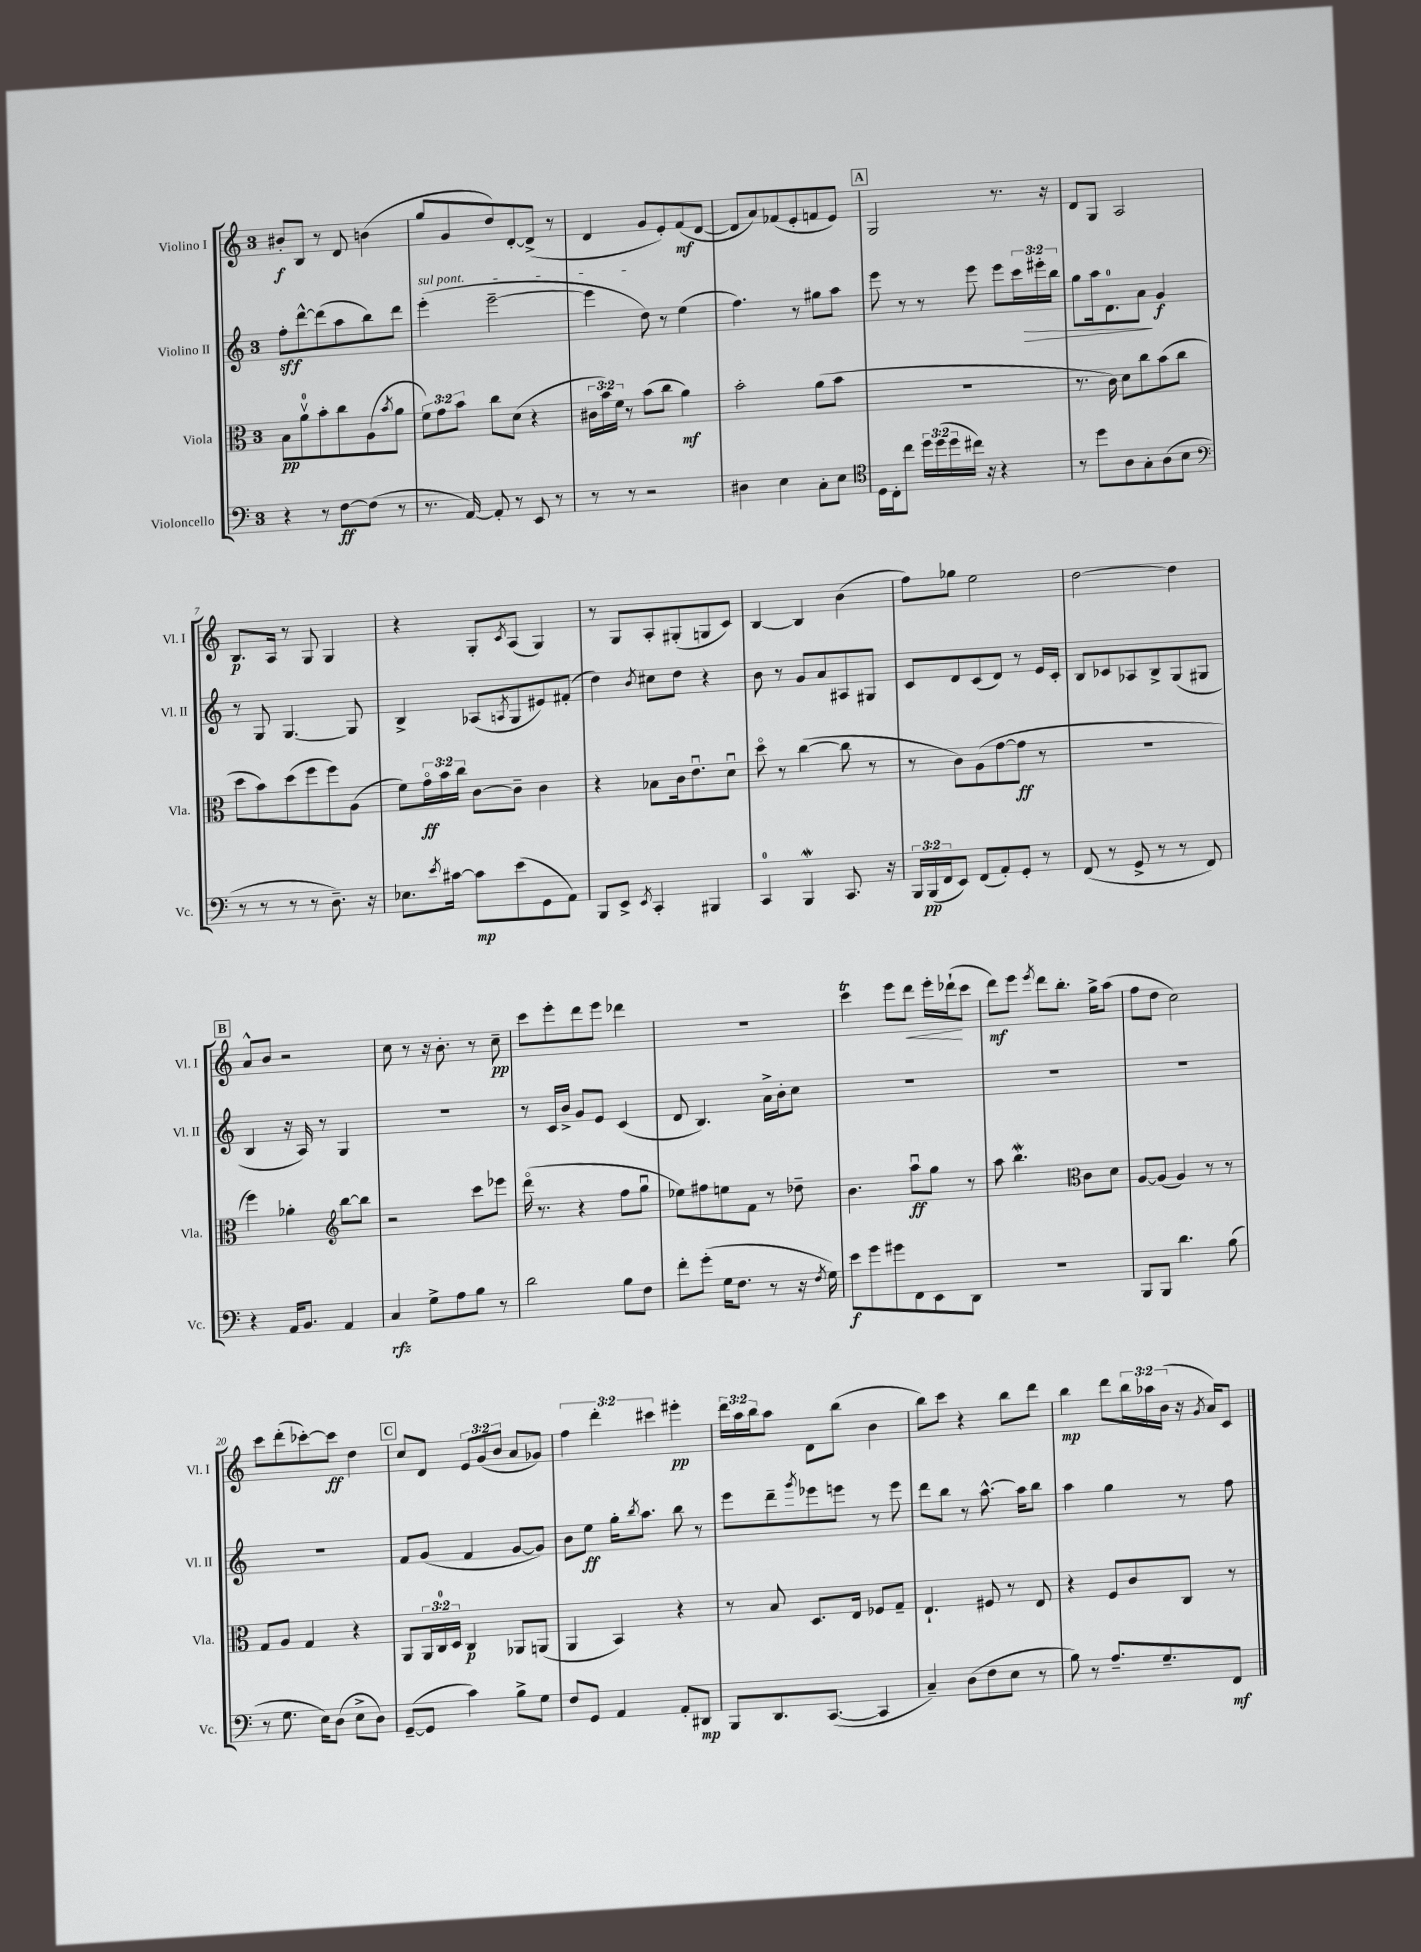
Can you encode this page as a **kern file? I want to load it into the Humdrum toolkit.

**kern	**dynam	**kern	**dynam	**kern	**dynam	**kern	**dynam
*part4	*part4	*part3	*part3	*part2	*part2	*part1	*part1
*staff4	*staff4	*staff3	*staff3	*staff2	*staff2	*staff1	*staff1
*I"Violoncello	*	*I"Viola	*	*I"Violino II	*	*I"Violino I	*
*I'Vc.	*	*I'Vla.	*	*I'Vl. II	*	*I'Vl. I	*
*clefF4	*	*clefC3	*	*clefG2	*	*clefG2	*
*k[]	*	*k[]	*	*k[]	*	*k[]	*
*M3/4	*	*M3/4	*	*M3/4	*	*M3/4	*
=1	=1	=1	=1	=1	=1	=1	=1
4r	.	8B\L	pp	8ff'\L	sff	8b#X'/L	f
.	.	8av\	.	[8ddd^^\	.	8B/J	.
8r	.	8b'\	.	(8ddd\]	.	8r	.
[8F\L	ff	8cc\	.	8aa\	.	8d/	.
(8F\J]	.	(8A\	.	8bb\)	.	(4bn\	.
.	.	8qb/	.	.	.	.	.
8r	.	8a\J	.	8ddd\J	.	.	.
=2	=2	=2	=2	=2	=2	=2	=2
!	!	!	!	!LO:TX:a:i:t=sul pont.	!	!	!
8.r	.	12f\L)	.	(4eee'\	.	8gg/L	.
.	.	12g\	.	.	.	.	.
.	.	.	.	.	.	8g/	.
.	.	12b\J	.	.	.	.	.
[16AA/)	.	.	.	.	.	.	.
8AA'/]	.	8cc\L	.	[2eee~\	.	8dd/)	.
8r	.	(8d\J	.	.	.	[8d'/	.
8EE/	.	4r	.	.	.	(8d^/J]	.
8r	.	.	.	.	.	8r	.
=3	=3	=3	=3	=3	=3	=3	=3
8r	.	24c#X\LL	.	4eee\]	.	4d/	.
.	.	24b\)	.	.	.	.	.
.	.	24f\JJ	.	.	.	.	.
8r	.	8r	.	.	.	.	.
2r	.	(8b\L	.	8dd\)	.	8g/L	.
.	.	8cc\J	.	8r	.	8e'/)	.
.	.	4a\)	mf	(4ee\	.	(8f/	mf
.	.	.	.	.	.	[8d/J	.
=4	=4	=4	=4	=4	=4	=4	=4
4D#X\	.	2b'\	.	4.ff\)	.	8d/L]	.
.	.	.	.	.	.	8a/)	.
4E\	.	.	.	.	.	(8f-X/	.
.	.	.	.	8r	.	8e'/	.
8C'\L	.	(8a\L	.	8gg#X\L	.	8fn/	.
8E\J	.	8b\J	.	8aa\J	.	8e/J)	.
!!LO:REH:place=s1:t=A
=5	=5	=5	=5	=5	=5	=5	=5
*clefC4	*	*	*	*	*	*	*
16D\LL	.	2.r	.	8eee\	.	2G/	.
16C'\J	.	.	.	.	.	.	.
8cc\J	.	.	.	8r	.	.	.
24dd\LL	.	.	.	8r	.	.	.
(24dd\	.	.	.	.	.	.	.
24dd\	.	.	.	.	.	.	.
16cc#X\JJ)	.	.	.	8eee\	.	.	.
16r	.	.	.	.	.	.	.
4r	.	.	.	8eee\L	.	8.r	.
.	.	.	.	24ccc\L	.	.	.
!	!	!	!	!	!LO:HP:b	!	!
.	.	.	.	24eee#X'\	>	.	.
.	.	.	.	.	.	16r	.
.	.	.	.	24bb\JJ	.	.	.
=6	=6	=6	=6	=6	=6	=6	=6
8r	.	8.r	.	8gg\L	.	8d/L	.
8dd\L	.	.	.	16aa\k	.	8G/J	.
.	.	16c\)	.	8.d\	.	.	.
8A\	.	8d\L	.	.	.	2A/	.
8G'\	.	8cc\	.	8a\J	.	.	.
(8A\	.	(8b\	.	4g/	] f	.	.
8B\J	.	8cc\J	.	.	.	.	.
!!LO:LB:g=z
=7	=7	=7	=7	=7	=7	=7	=7
*clefF4	*	*	*	*	*	*	*
8r	.	8dd\L	.	8r	.	8.B/L	p
8r	.	8b\)	.	8G/	.	.	.
.	.	.	.	.	.	16A/Jk	.
8r	.	(8dd\	.	[4.G/	.	8r	.
8r	.	8ff\	.	.	.	8G/	.
8.D~\)	.	8ff\)	.	.	.	4G/	.
.	.	(8A\J	.	8G/]	.	.	.
16r	.	.	.	.	.	.	.
=8	=8	=8	=8	=8	=8	=8	=8
8.E-X\L	.	8f\L)	.	4B^/	.	4r	.
.	.	24g\L	ff	.	.	.	.
.	.	24b\	.	.	.	.	.
8qe/	.	.	.	.	.	.	.
[16c#X\Jk	.	.	.	.	.	.	.
.	.	24cc\JJ	.	.	.	.	.
8c#\L]	mp	[8c\L	.	(8A-X/L	.	8G'/L	.
.	.	.	.	8qAn/	.	8qc/	.
(8e\	.	8c~\J]	.	8G/	.	(8A/J	.
8GG\	.	4c\	.	8e#X/)	.	4G/)	.
8AA\J)	.	.	.	(8f#X'/J	.	.	.
=9	=9	=9	=9	=9	=9	=9	=9
8BBB/L	.	4r	.	4dd\)	.	8r	.
8EE^/J	.	.	.	.	.	8G/L	.
8qEE/	.	.	.	8qb/	.	.	.
4CC'/	.	8B-X\L	.	8cc#X\L	.	8A'/	.
.	.	16c\k	.	8dd\J	.	(8G#X'/	.
.	.	8.eu\	.	.	.	.	.
4BBB#X/	.	.	.	4r	.	8Gn/	.
.	.	8du\J	.	.	.	8c/J)	.
=10	=10	=10	=10	=10	=10	=10	=10
4CC/	.	8dd\	.	8b\	.	[4B/	.
.	.	8r	.	8r	.	.	.
4BBBW/	.	([4cc\	.	8g/L	.	4B/]	.
.	.	.	.	8a/	.	.	.
8.CC/	.	8cc\]	.	8A#X/	.	(4b\	.
.	.	8r	.	8G#X/J	.	.	.
16r	.	.	.	.	.	.	.
=11	=11	=11	=11	=11	=11	=11	=11
24BBB/LL	.	8r	.	8c/L	.	8ff\L)	.
(24BBB/	pp	.	.	.	.	.	.
24FF/J	.	.	.	.	.	.	.
8EE/J)	.	8c\L)	.	8d/	.	8gg-X\J	.
(8FF/L	.	(8A\	.	(8c/	.	2ee\	.
8AA'/)	.	[8g\	.	8d/J)	.	.	.
8GG'/J	.	8g\J]	ff	8r	.	.	.
8r	.	8r	.	16e/LL	.	.	.
.	.	.	.	16c'/JJ	.	.	.
=12	=12	=12	=12	=12	=12	=12	=12
(8FF/	.	2.r	.	8B/L	.	[2dd\	.
8r	.	.	.	8c-X/	.	.	.
8GG^/	.	.	.	8A-X/	.	.	.
8r	.	.	.	8B^/	.	.	.
8r	.	.	.	(8G/	.	4dd\]	.
8FF/)	.	.	.	8G#X/J	.	.	.
!!LO:LB:g=z
!!LO:REH:place=s1:t=B
=13	=13	=13	=13	=13	=13	=13	=13
4r	.	4ff\)	.	4B/	.	8a^^/L	.
.	.	.	.	.	.	8b/J	.
16AA/KL	.	4a-X'\	.	16r	.	2r	.
8.BB/J	.	.	.	16A/)	.	.	.
.	.	.	.	8r	.	.	.
*	*	*clefG2	*	*	*	*	*
4AA/	.	[8bb\L	.	4G/	.	.	.
.	.	8bb\J]	.	.	.	.	.
=14	=14	=14	=14	=14	=14	=14	=14
4C/	rfz	2r	.	2.r	.	8cc\	.
.	.	.	.	.	.	8r	.
8G^\L	.	.	.	.	.	16r	.
.	.	.	.	.	.	8.b'\	.
8A\	.	.	.	.	.	.	.
8B\J	.	8ccc\L	.	.	.	8r	.
8r	.	8eee-X\J	.	.	.	8cc~\	pp
=15	=15	=15	=15	=15	=15	=15	=15
2d\	.	(16ddd\	.	8r	.	8ccc\L	.
.	.	8.r	.	.	.	.	.
.	.	.	.	16c/LL	.	8eee'\	.
.	.	.	.	16b^/JJ	.	.	.
.	.	4r	.	8g/L	.	8ddd\	.
.	.	.	.	8e/J	.	8eee\J	.
8B\L	.	8ff\L	.	(4c/	.	4ddd-X\	.
8F\J	.	8ggu\J	.	.	.	.	.
=16	=16	=16	=16	=16	=16	=16	=16
8f'\L	.	8ee-X\L)	.	8d/	.	2.r	.
(8g'\J	.	8ff#X\	.	4.B/)	.	.	.
16G\KL	.	8een\	.	.	.	.	.
8.F\J	.	.	.	.	.	.	.
.	.	8f\J	.	.	.	.	.
8r	.	8r	.	16a^\LL	.	.	.
.	.	.	.	16b'\J	.	.	.
16r	.	8dd-X~\	.	8cc\J	.	.	.
8qF/	.	.	.	.	.	.	.
16G\)	.	.	.	.	.	.	.
=17	=17	=17	=17	=17	=17	=17	=17
8e\L	f	4.b\	.	2.r	.	4cccT\	.
8g\	.	.	.	.	.	.	.
8g#X\	.	.	.	.	.	8eee\L	.
!	!	!	!	!	!	!	!LO:HP:b
8FF\	.	8aau\L	ff	.	.	8ddd\J	<
8EE\	.	8gg\J	.	.	.	16eee'\LL	.
.	.	.	.	.	.	(16ddd-X`\J	.
8DD\J	.	8r	.	.	.	8ccc\J	[
=18	=18	=18	=18	=18	=18	=18	=18
2.r	.	8aa\	.	2.r	.	8ddd\L)	mf
.	.	4.bbW\	.	.	.	8eee\J	.
.	.	.	.	.	.	8qeee/	.
.	.	.	.	.	.	8ddd\L	.
.	.	.	.	.	.	8.bb'\J	.
*	*	*clefC3	*	*	*	*	*
.	.	8c\L	.	.	.	.	.
.	.	.	.	.	.	16gg^\KL	.
.	.	8d\J	.	.	.	(8aa\J	.
=19	=19	=19	=19	=19	=19	=19	=19
8BBB/L	.	[8A/L	.	2.r	.	8ff\L	.
8BBB/J	.	(8A/J]	.	.	.	8dd\J	.
4.d\	.	4A/)	.	.	.	2cc\)	.
.	.	8r	.	.	.	.	.
(8B\	.	8r	.	.	.	.	.
!!LO:LB:g=z
=20	=20	=20	=20	=20	=20	=20	=20
8r	.	8G/L	.	2.r	.	8ccc\L	.
8.G\	.	8A/J	.	.	.	(8ddd'\	.
.	.	4G/	.	.	.	[8ccc-X'\)	.
16E\KL)	.	.	.	.	.	.	.
(8D\J	.	.	.	.	.	8ccc-\J]	ff
8E^\L	.	4r	.	.	.	4dd\	.
8D\J)	.	.	.	.	.	.	.
!!LO:REH:place=s1:t=C
=21	=21	=21	=21	=21	=21	=21	=21
([8GG~/L	.	8AA/L	.	8f/L	.	8cc/L	.
8GG/J]	.	24AA/L	.	(8g/J	.	8d/J	.
.	.	24C/	.	.	.	.	.
.	.	24D/JJ	.	.	.	.	.
4c\)	.	4C/	p	4f/	.	12e/L	.
.	.	.	.	.	.	(12g/	.
.	.	.	.	.	.	12b/J	.
8B^\L	.	8AA-X/L	.	[8g/L	.	8a/L	.
8G\J	.	(8AAn/J	.	8g/J])	.	8g-X/J)	.
=22	=22	=22	=22	=22	=22	=22	=22
8F/L	.	4AA/	.	8b\L	.	6ff\	.
8GG/J	.	.	.	8ee\J	ff	.	.
.	.	.	.	.	.	6ddd'\	.
4AA/	.	4BB/)	.	16gg'\KL	.	.	.
.	.	.	.	8qbb/	.	.	.
.	.	.	.	8.aa\J	.	.	.
.	.	.	.	.	.	6ccc#X\	.
8AA'/L	.	4r	.	8bb\	.	4eee#X'\	pp
8DD#X/J	mp	.	.	8r	.	.	.
=23	=23	=23	=23	=23	=23	=23	=23
8BBB/L	.	8r	.	8eee\L	.	24ddd\LL	.
.	.	.	.	.	.	24aa\	.
.	.	.	.	.	.	24bb\J	.
8.DD/	.	8B/	.	8ddd~\	.	8aa\J	.
.	.	.	.	8qggg/	.	.	.
.	.	8.D/L	.	8eee-X\	.	8d\L	.
([8.CC/J	.	.	.	.	.	.	.
.	.	.	.	8eeen\J	.	(8bb\J	.
.	.	16E/Jk	.	.	.	.	.
4CC/]	.	8F-X/L	.	8r	.	4b\	.
.	.	8G~/J	.	8eee\	.	.	.
=24	=24	=24	=24	=24	=24	=24	=24
4C~/)	.	4.E`/	.	8ddd\L	.	8bb\L)	.
.	.	.	.	8bb\J	.	8ccc\J	.
(8D\L	.	.	.	8r	.	4r	.
8F\	.	8F#X/	.	[8.aa^^\	.	.	.
8E\J	.	8r	.	.	.	8bb\L	.
.	.	.	.	16aa\KL]	.	.	.
8r	.	8E/	.	8bb\J	.	8ddd\J	.
=25	=25	=25	=25	=25	=25	=25	=25
8B\)	.	4r	.	4aa\	.	4bb\	mp
8r	.	.	.	.	.	.	.
8.A~/L	.	8F/L	.	4gg\	.	8ddd\L	.
.	.	8c/	.	.	.	24bb\L	.
.	.	.	.	.	.	24aa-X\	.
8.G~/	.	.	.	.	.	.	.
.	.	.	.	.	.	(24b\JJ	.
.	.	8C/J	.	8r	.	16r	.
.	.	.	.	.	.	8qg/	.
.	.	.	.	.	.	16a/KL)	.
8FF/J	mf	8r	.	8ff\	.	8c/J	.
==	==	==	==	==	==	==	==
*-	*-	*-	*-	*-	*-	*-	*-
